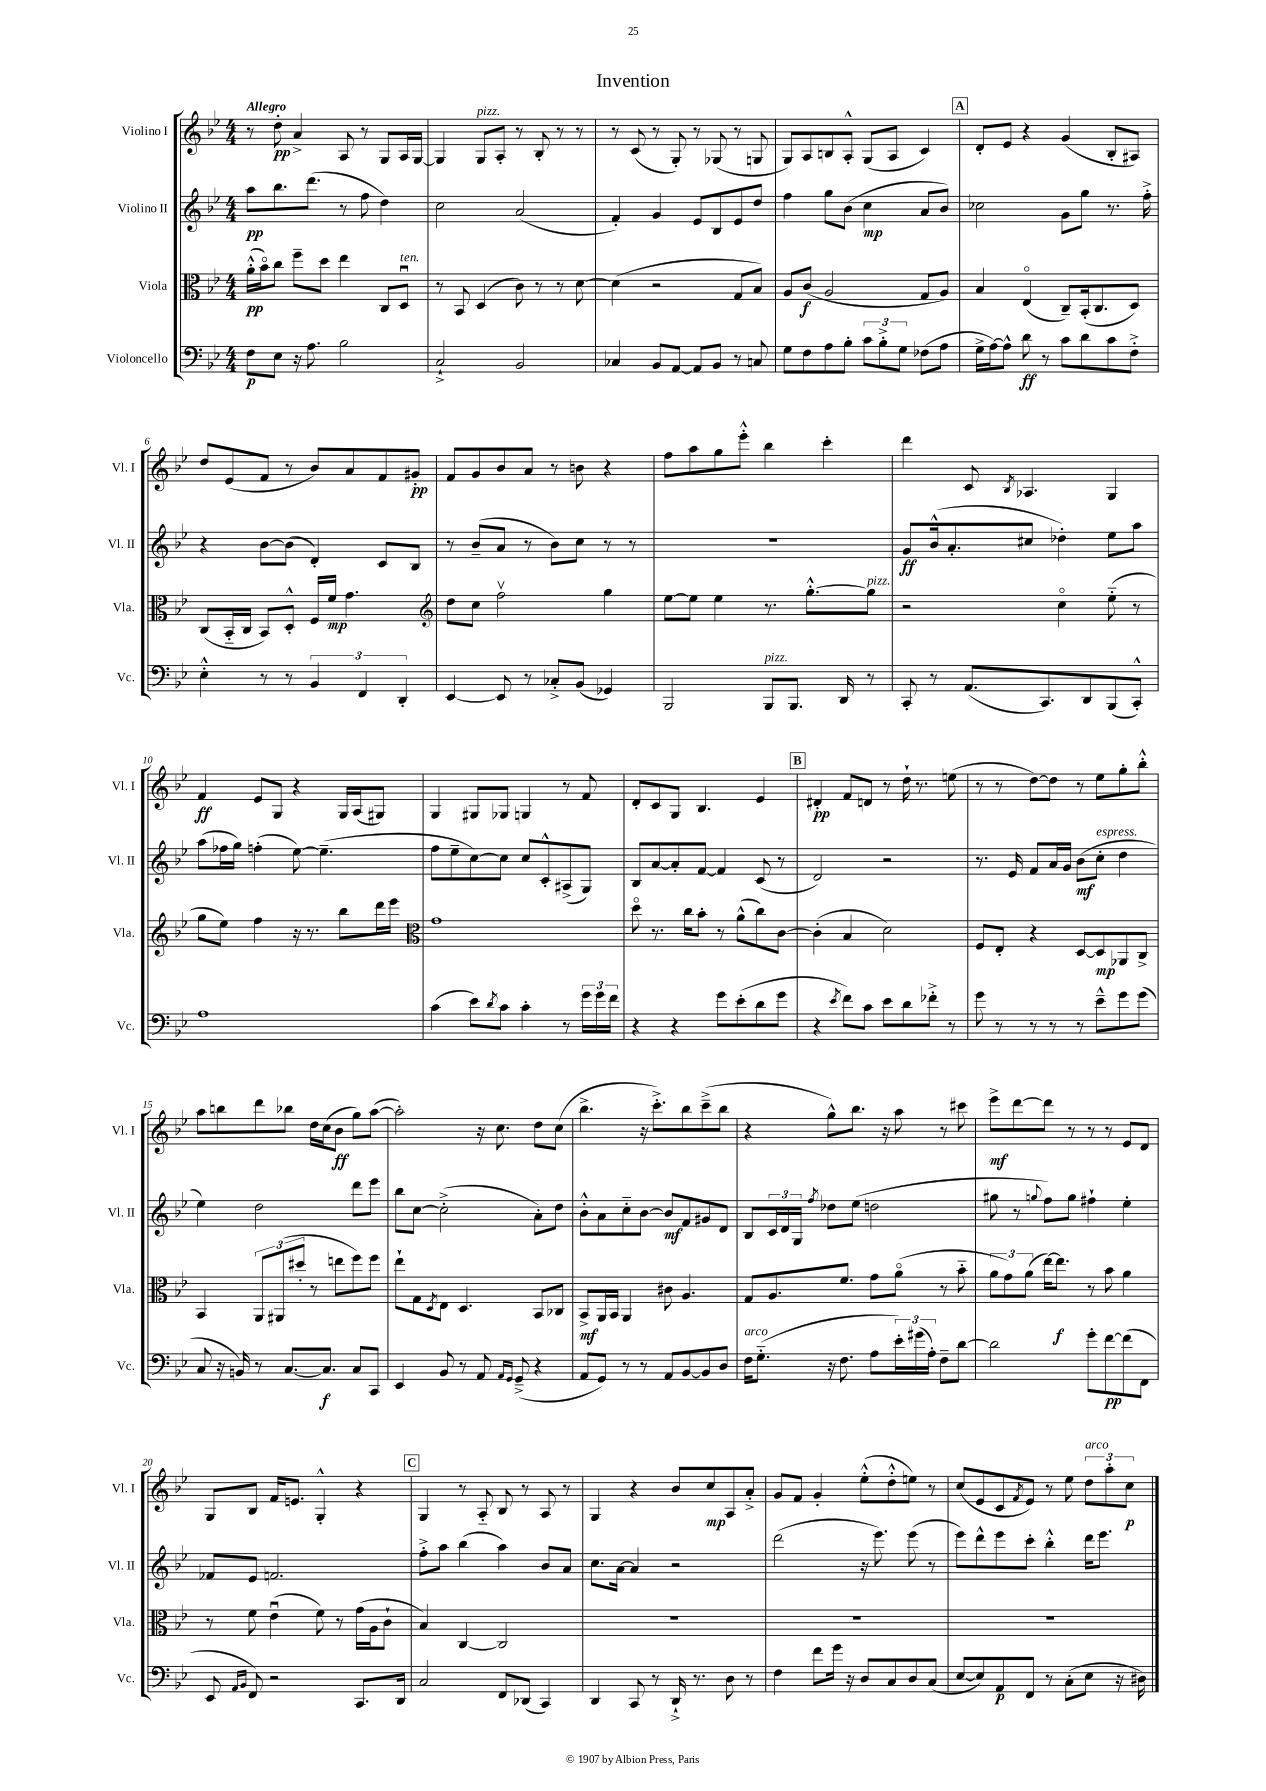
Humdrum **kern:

**kern	**dynam	**kern	**dynam	**kern	**dynam	**kern	**dynam
*part4	*part4	*part3	*part3	*part2	*part2	*part1	*part1
*staff4	*staff4	*staff3	*staff3	*staff2	*staff2	*staff1	*staff1
*I"Violoncello	*	*I"Viola	*	*I"Violino II	*	*I"Violino I	*
*I'Vc.	*	*I'Vla.	*	*I'Vl. II	*	*I'Vl. I	*
*clefF4	*	*clefC3	*	*clefG2	*	*clefG2	*
*k[b-e-]	*	*k[b-e-]	*	*k[b-e-]	*	*k[b-e-]	*
*M4/4	*	*M4/4	*	*M4/4	*	*M4/4	*
=1	=1	=1	=1	=1	=1	=1	=1
!	!	!	!	!	!	!LO:TX:a:B:t=Allegro	!
8F\L	p	(16a'^^\LL	pp	8aa\L	pp	8r	.
.	.	16b-\J)	.	.	.	.	.
8E-\J	.	8cc\J	.	8.bb-\	.	8dd'\	pp
16r	.	8ff~\L	.	.	.	4a^/	.
8.A\	.	.	.	(8.ddd\J	.	.	.
.	.	8dd\J	.	.	.	.	.
2B-\	.	4ee-\	.	8r	.	8A/	.
.	.	.	.	8ff\	.	8r	.
.	.	8C/L	.	4dd\)	.	8G/L	.
!	!	!LO:TX:a:i:t=ten.	!	!	!	!	!
.	.	8Du/J	.	.	.	16A/L	.
.	.	.	.	.	.	[16G/JJ	.
=2	=2	=2	=2	=2	=2	=2	=2
2C`^/	.	8r	.	2cc\	.	4G/]	.
.	.	8BB-/	.	.	.	.	.
!	!	!	!	!	!	!LO:TX:a:i:t=pizz.	!
.	.	(4D/	.	.	.	8G/L	.
.	.	.	.	.	.	8A'/J	.
2BB-/	.	8c\)	.	(2a/	.	8r	.
.	.	8r	.	.	.	8B-'/	.
.	.	8r	.	.	.	8r	.
.	.	[8d\	.	.	.	8r	.
=3	=3	=3	=3	=3	=3	=3	=3
4C-X/	.	(4d\]	.	4f'/)	.	8r	.
.	.	.	.	.	.	(8c/	.
8BB-/L	.	2r	.	4g/	.	8r	.
[8AA/J	.	.	.	.	.	8G'/)	.
8AA/L]	.	.	.	8e-/L	.	8r	.
8BB-/J	.	.	.	8B-/	.	(8G-X/	.
8r	.	8G/L	.	8e-/	.	8r	.
8Cn/	.	8B-/J)	.	8dd/J	.	8Gn/	.
=4	=4	=4	=4	=4	=4	=4	=4
8G\L	.	8A/L	.	4ff\	.	8G/L)	.
8F\	.	(8c/J	f	.	.	8A/	.
8A\	.	2A/	.	8gg\L	.	8Bn/	.
8B-'\J	.	.	.	(8b-\J	.	8A'^^/J	.
12c\L	.	.	.	4cc\	mp	(8G/L	.
12B-'^\	.	.	.	.	.	.	.
.	.	.	.	.	.	8A/J	.
12G\J	.	.	.	.	.	.	.
(8F-X\L	.	8G/L	.	8a/L	.	4c/)	.
8A\J	.	8A/J)	.	8b-/J)	.	.	.
!!LO:REH:place=s1:t=A
=5	=5	=5	=5	=5	=5	=5	=5
16G^\LL	.	4B-/	.	2cc-X\	.	8d'/L	.
[16A\J)	.	.	.	.	.	.	.
8A^^\J]	.	.	.	.	.	8e-/J	.
8d\	ff	(4E-/	.	.	.	4r	.
8r	.	.	.	.	.	.	.
8c\L	.	8C~/L)	.	8g\L	.	(4g/	.
8d\	.	(16BB-'/k	.	8gg\J	.	.	.
.	.	8.C/	.	.	.	.	.
8c\	.	.	.	8.r	.	8B-'/L	.
8F'^\J	.	8D/J)	.	.	.	8A#X/J)	.
.	.	.	.	16ff'^\	.	.	.
!!LO:LB:g=z
=6	=6	=6	=6	=6	=6	=6	=6
4E-'^^\	.	(8C/L	.	4r	.	8dd/L	.
.	.	16BB-/L	.	.	.	(8e-/	.
.	.	16C/JJ	.	.	.	.	.
8r	.	8BB-/L)	.	[8b-\L	.	8f/J	.
8r	.	8D'^^/J	.	(8b-\J]	.	8r	.
6BB-/	.	16F/LL	.	4d'/)	.	8b-/L)	.
.	.	16f/JJ	mp	.	.	.	.
.	.	4.g\	.	.	.	8a/	.
6FF/	.	.	.	.	.	.	.
.	.	.	.	8c/L	.	8f/	.
6DD'/	.	.	.	.	.	.	.
.	.	.	.	8B-/J	.	8g#X'/J	pp
=7	=7	=7	=7	=7	=7	=7	=7
*	*	*clefG2	*	*	*	*	*
[4EE-/	.	8dd\L	.	8r	.	8f/L	.
.	.	8cc\J	.	(8b-~/L	.	8g/	.
8EE-/]	.	2ffv\	.	8a/J	.	8b-/	.
8r	.	.	.	8r	.	8a/J	.
8C-X'^/L	.	.	.	8b-\L)	.	8r	.
(8BB-/J	.	.	.	8cc\J	.	8bn\	.
4GG-X/)	.	4gg\	.	8r	.	4r	.
.	.	.	.	8r	.	.	.
=8	=8	=8	=8	=8	=8	=8	=8
2BBB-/	.	[8ee-\L	.	1r	.	8ff\L	.
.	.	8ee-\J]	.	.	.	8aa\	.
.	.	4ee-\	.	.	.	8gg\	.
.	.	.	.	.	.	8eee-'^^\J	.
!LO:TX:a:i:t=pizz.	!	!	!	!	!	!	!
8BBB-/L	.	8.r	.	.	.	4bb-\	.
8.BBB-/J	.	.	.	.	.	.	.
.	.	[8.gg'^^\L	.	.	.	.	.
.	.	.	.	.	.	4ccc'\	.
16DD/	.	.	.	.	.	.	.
!	!	!LO:TX:a:i:t=pizz.	!	!	!	!	!
8r	.	8gg\J]	.	.	.	.	.
=9	=9	=9	=9	=9	=9	=9	=9
8CC'/	.	2r	.	8g/L	ff	4ddd\	.
8r	.	.	.	(16b-^^/k	.	.	.
.	.	.	.	8.a'/	.	.	.
(8.AA/L	.	.	.	.	.	8c/	.
.	.	.	.	.	.	8qB-/	.
.	.	.	.	8cc#X/J	.	4.A-X/	.
8.CC/)	.	.	.	.	.	.	.
.	.	4cc\	.	4dd-X'\)	.	.	.
8DD/	.	.	.	.	.	.	.
(8BBB-/	.	(8ee-\	.	8ee-\L	.	4G/	.
8CC'^^/J)	.	8r	.	8aa\J	.	.	.
!!LO:LB:g=z
=10	=10	=10	=10	=10	=10	=10	=10
1A	.	8gg\L	.	(8aa\L	.	4f/	ff
.	.	8ee-\J)	.	16ff-X\L	.	.	.
.	.	.	.	16gg\JJ)	.	.	.
.	.	4ff\	.	(4ffn'\	.	8e-/L	.
.	.	.	.	.	.	8G/J	.
.	.	16r	.	[8ee-\)	.	4r	.
.	.	8.r	.	.	.	.	.
.	.	.	.	(4.ee-~\]	.	.	.
.	.	8bb-\L	.	.	.	16G/LL	.
.	.	.	.	.	.	(16A/J	.
.	.	16ddd\L	.	.	.	8G#X/J)	.
.	.	16eee-\JJ	.	.	.	.	.
=11	=11	=11	=11	=11	=11	=11	=11
*	*	*clefC3	*	*	*	*	*
(4c\	.	1g	.	8ff\L	.	4G/	.
.	.	.	.	8ee-~\	.	.	.
8e-\L)	.	.	.	[8cc\)	.	8G#X/L	.
8qd/	.	.	.	.	.	.	.
8c\J	.	.	.	8cc\J]	.	8G-X/J	.
4c'\	.	.	.	8cc/L	.	4Gn/	.
.	.	.	.	8c'^^/	.	.	.
8r	.	.	.	(8A#X^/	.	8r	.
24g\LL	.	.	.	8G/J)	.	8f/	.
24g\	.	.	.	.	.	.	.
24f\JJ	.	.	.	.	.	.	.
=12	=12	=12	=12	=12	=12	=12	=12
4r	.	8dd\	.	8B-/L	.	8d'/L	.
.	.	8.r	.	[8a/	.	8c/	.
4r	.	.	.	8a'/]	.	8G/J	.
.	.	16cc\KL	.	.	.	.	.
.	.	8b-'\J	.	[8f/J	.	4.B-/	.
8g\L	.	8r	.	4f/]	.	.	.
(8e-'\	.	(8a^^\L	.	.	.	.	.
8d\	.	8cc\)	.	(8c/	.	4e-/	.
8g\J	.	[8c\J	.	8r	.	.	.
!!LO:REH:place=s1:t=B
=13	=13	=13	=13	=13	=13	=13	=13
4r	.	(4c'\]	.	2d/)	.	4d#X'/	pp
8qe-/	.	.	.	.	.	.	.
8f\L)	.	4B-/	.	.	.	8f/L	.
8c\J	.	.	.	.	.	8dn/J	.
8e-\L	.	2d\)	.	2r	.	8r	.
8d\	.	.	.	.	.	16dd`\	.
.	.	.	.	.	.	8.r	.
8f-X'^\J	.	.	.	.	.	.	.
8r	.	.	.	.	.	(8een\	.
=14	=14	=14	=14	=14	=14	=14	=14
8g\	.	8F/L	.	8.r	.	8r	.
8r	.	8E-'/J	.	.	.	8r	.
.	.	.	.	16e-/	.	.	.
8r	.	4r	.	8f/L	.	[8dd\L)	.
8r	.	.	.	16a/L	.	8dd\J]	.
.	.	.	.	16g/JJ	.	.	.
8r	.	[8D/L	.	(8b-\L	mf	8r	.
!	!	!	!	!LO:TX:a:i:t=espress.	!	!	!
8e-~^^\L	.	8D/]	mp	8cc'\J	.	8ee-\L	.
8g\	.	8AA-X/	.	4dd\	.	8gg'\	.
(8g\J	.	8C^/J	.	.	.	8bb-'^^\J	.
!!LO:LB:g=z
=15	=15	=15	=15	=15	=15	=15	=15
8C/	.	4BB-/	.	4ee-\)	.	8aa\L	.
16r	.	.	.	.	.	8bbn\	.
16BBn/)	.	.	.	.	.	.	.
8r	.	12AA/L	.	2dd\	.	8ddd\	.
.	.	(12AA#X/	.	.	.	.	.
[8.C/L	.	.	.	.	.	8bb-X\J	.
.	.	12dd#X'/J	.	.	.	.	.
.	.	8r	.	.	.	16dd\LL	.
8.C/J]	f	.	.	.	.	(16cc\J	.
.	.	8een\L	.	.	.	8b-\J	ff
8C/L	.	8ff\)	.	8ddd\L	.	8gg\L)	.
8CC/J	.	8ff\J	.	8eee-\J	.	([8aa\J	.
=16	=16	=16	=16	=16	=16	=16	=16
4EE-/	.	8ee-`\L	.	8bb-\L	.	2aa'\])	.
.	.	8G\	.	[8cc\J	.	.	.
.	.	8qD/	.	.	.	.	.
8BB-/	.	8E-\J	.	(2cc'^\]	.	.	.
8r	.	4.D/	.	.	.	.	.
8AA/	.	.	.	.	.	16r	.
.	.	.	.	.	.	8.cc\	.
16qqAA/LL	.	.	.	.	.	.	.
16qqGG/JJ	.	.	.	.	.	.	.
(8GG~^/	.	.	.	.	.	.	.
4r	.	8BB-/L	.	8a'\L)	.	8dd\L	.
.	.	8C-X/J	.	8dd\J	.	(8cc\J	.
=17	=17	=17	=17	=17	=17	=17	=17
8AA/L	.	8BB-^/L	mf	8b-'^^\L	.	4.bb-^\	.
8GG/J)	.	16AA/L	.	8a\	.	.	.
.	.	16BB-/JJ	.	.	.	.	.
8r	.	4AA/	.	8cc\	.	.	.
8r	.	.	.	[8b-\J	.	16r	.
.	.	.	.	.	.	8.ccc'^\L)	.
8AA/L	.	8c#X\	.	8b-/L]	mf	.	.
[8BB-/	.	4.A/	.	8f/	.	8bb-\	.
8BB-/]	.	.	.	8g#X/	.	(8ccc~^\	.
8D/J	.	.	.	8d/J	.	8bb-\J	.
=18	=18	=18	=18	=18	=18	=18	=18
!LO:TX:a:i:t=arco	!	!	!	!	!	!	!
16F\KL	.	8G/L	.	8B-/L	.	4r	.
(8.G\J	.	.	.	.	.	.	.
.	.	8.A/	.	24c/L	.	.	.
.	.	.	.	24d/	.	.	.
.	.	.	.	24G/JJ	.	.	.
.	.	.	.	8qff/	.	.	.
16r	.	.	.	8dd-X\L	.	8gg^^\L)	.
8.F\	.	8.f/J	.	.	.	.	.
.	.	.	.	(8ee-\J	.	8.bb-\J	.
8A\L	.	8g\L	.	2ddn\	.	.	.
.	.	.	.	.	.	16r	.
24e-'\L)	.	(8a\J	.	.	.	8aa\	.
(24g#X\	.	.	.	.	.	.	.
24A'\JJ)	.	.	.	.	.	.	.
8F~\L	.	8r	.	.	.	8r	.
[8d\J	.	8b-\	.	.	.	8ccc#X\	.
=19	=19	=19	=19	=19	=19	=19	=19
2d\]	.	12a\L	.	8gg#X\	.	8eee-^\L	mf
.	.	12g\)	.	.	.	.	.
.	.	.	.	8r	.	[8ddd\	.
.	.	(12a\J	.	.	.	.	.
.	.	.	.	8qqggn/	.	.	.
.	.	[16ee-\KL)	.	8ff\L)	.	8ddd\J]	.
.	.	8.ee-\J]	f	.	.	.	.
.	.	.	.	8gg\J	.	8r	.
8g'\L	.	8r	.	4ff#X`\	.	8r	.
[8f\	pp	8b-\	.	.	.	8r	.
(8f\]	.	4a\	.	4ee-'\	.	8e-/L	.
8FF\J	.	.	.	.	.	8d/J	.
!!LO:LB:g=z
=20	=20	=20	=20	=20	=20	=20	=20
8EE-/	.	8r	.	8f-X/L	.	8G/L	.
16qqAA/LL	.	.	.	.	.	.	.
16qqBB-/JJ	.	.	.	.	.	.	.
8FF/)	.	8f\	.	8e-/J	.	8B-/J	.
2r	.	(4e-u\	.	2.fn/	.	16f/KL	.
.	.	.	.	.	.	8.en/J	.
.	.	8f\)	.	.	.	4G'^^/	.
.	.	8r	.	.	.	.	.
8.CC/L	.	(16g\LL	.	.	.	4r	.
.	.	16A\J	.	.	.	.	.
.	.	8c`\J	.	.	.	.	.
16DD/Jk	.	.	.	.	.	.	.
!!LO:REH:place=s1:t=C
=21	=21	=21	=21	=21	=21	=21	=21
2C/	.	4B-/)	.	8ff'^\L	.	4G/	.
.	.	.	.	8aa\J	.	.	.
.	.	[4C/	.	(4bb-\	.	8r	.
.	.	.	.	.	.	8A/	.
8FF/L	.	2C/]	.	4aa\)	.	8B-/	.
(8DD-X/J	.	.	.	.	.	8r	.
4CC/)	.	.	.	8b-/L	.	8A/	.
.	.	.	.	8a/J	.	8r	.
=22	=22	=22	=22	=22	=22	=22	=22
4DD/	.	1r	.	8.cc\L	.	4G/	.
.	.	.	.	[16a\Jk	.	.	.
8CC/	.	.	.	4a/]	.	4r	.
8r	.	.	.	.	.	.	.
16DD`^/	.	.	.	2r	.	8b-/L	.
8.r	.	.	.	.	.	.	.
.	.	.	.	.	.	8cc/	mp
8D\	.	.	.	.	.	8A/	.
8r	.	.	.	.	.	8a'^/J	.
=23	=23	=23	=23	=23	=23	=23	=23
4F\	.	1r	.	(2ddd\	.	8g/L	.
.	.	.	.	.	.	8f/J	.
8f\L	.	.	.	.	.	4g'/	.
16g\Jk	.	.	.	.	.	.	.
16r	.	.	.	.	.	.	.
8D/L	.	.	.	16r	.	(8ee-'^^\L	.
.	.	.	.	8.eee-\)	.	.	.
8C/	.	.	.	.	.	8dd'^^\	.
8D/	.	.	.	(8eee-\	.	8een\J)	.
(8C/J	.	.	.	8r	.	8r	.
=24	=24	=24	=24	=24	=24	=24	=24
[8E-/L	.	1r	.	8eee-\L)	.	(8cc/L	.
8E-/])	.	.	.	8ddd^^\	.	8e-/	.
8AA/	p	.	.	8eee-\	.	8c/	.
.	.	.	.	.	.	8qf/	.
8FF/J	.	.	.	8ccc'\J	.	8e-/J)	.
8r	.	.	.	4bb-'^^\	.	8r	.
(8C'\L	.	.	.	.	.	8ee-\	.
!	!	!	!	!	!	!LO:TX:a:i:t=arco	!
8E-\J	.	.	.	16ddd\KL	.	12dd\L	.
.	.	.	.	8.eee-\J	.	.	.
.	.	.	.	.	.	12aa'\	.
16r	.	.	.	.	.	.	.
.	.	.	.	.	.	12cc\J	p
16D#X\)	.	.	.	.	.	.	.
==	==	==	==	==	==	==	==
*-	*-	*-	*-	*-	*-	*-	*-
